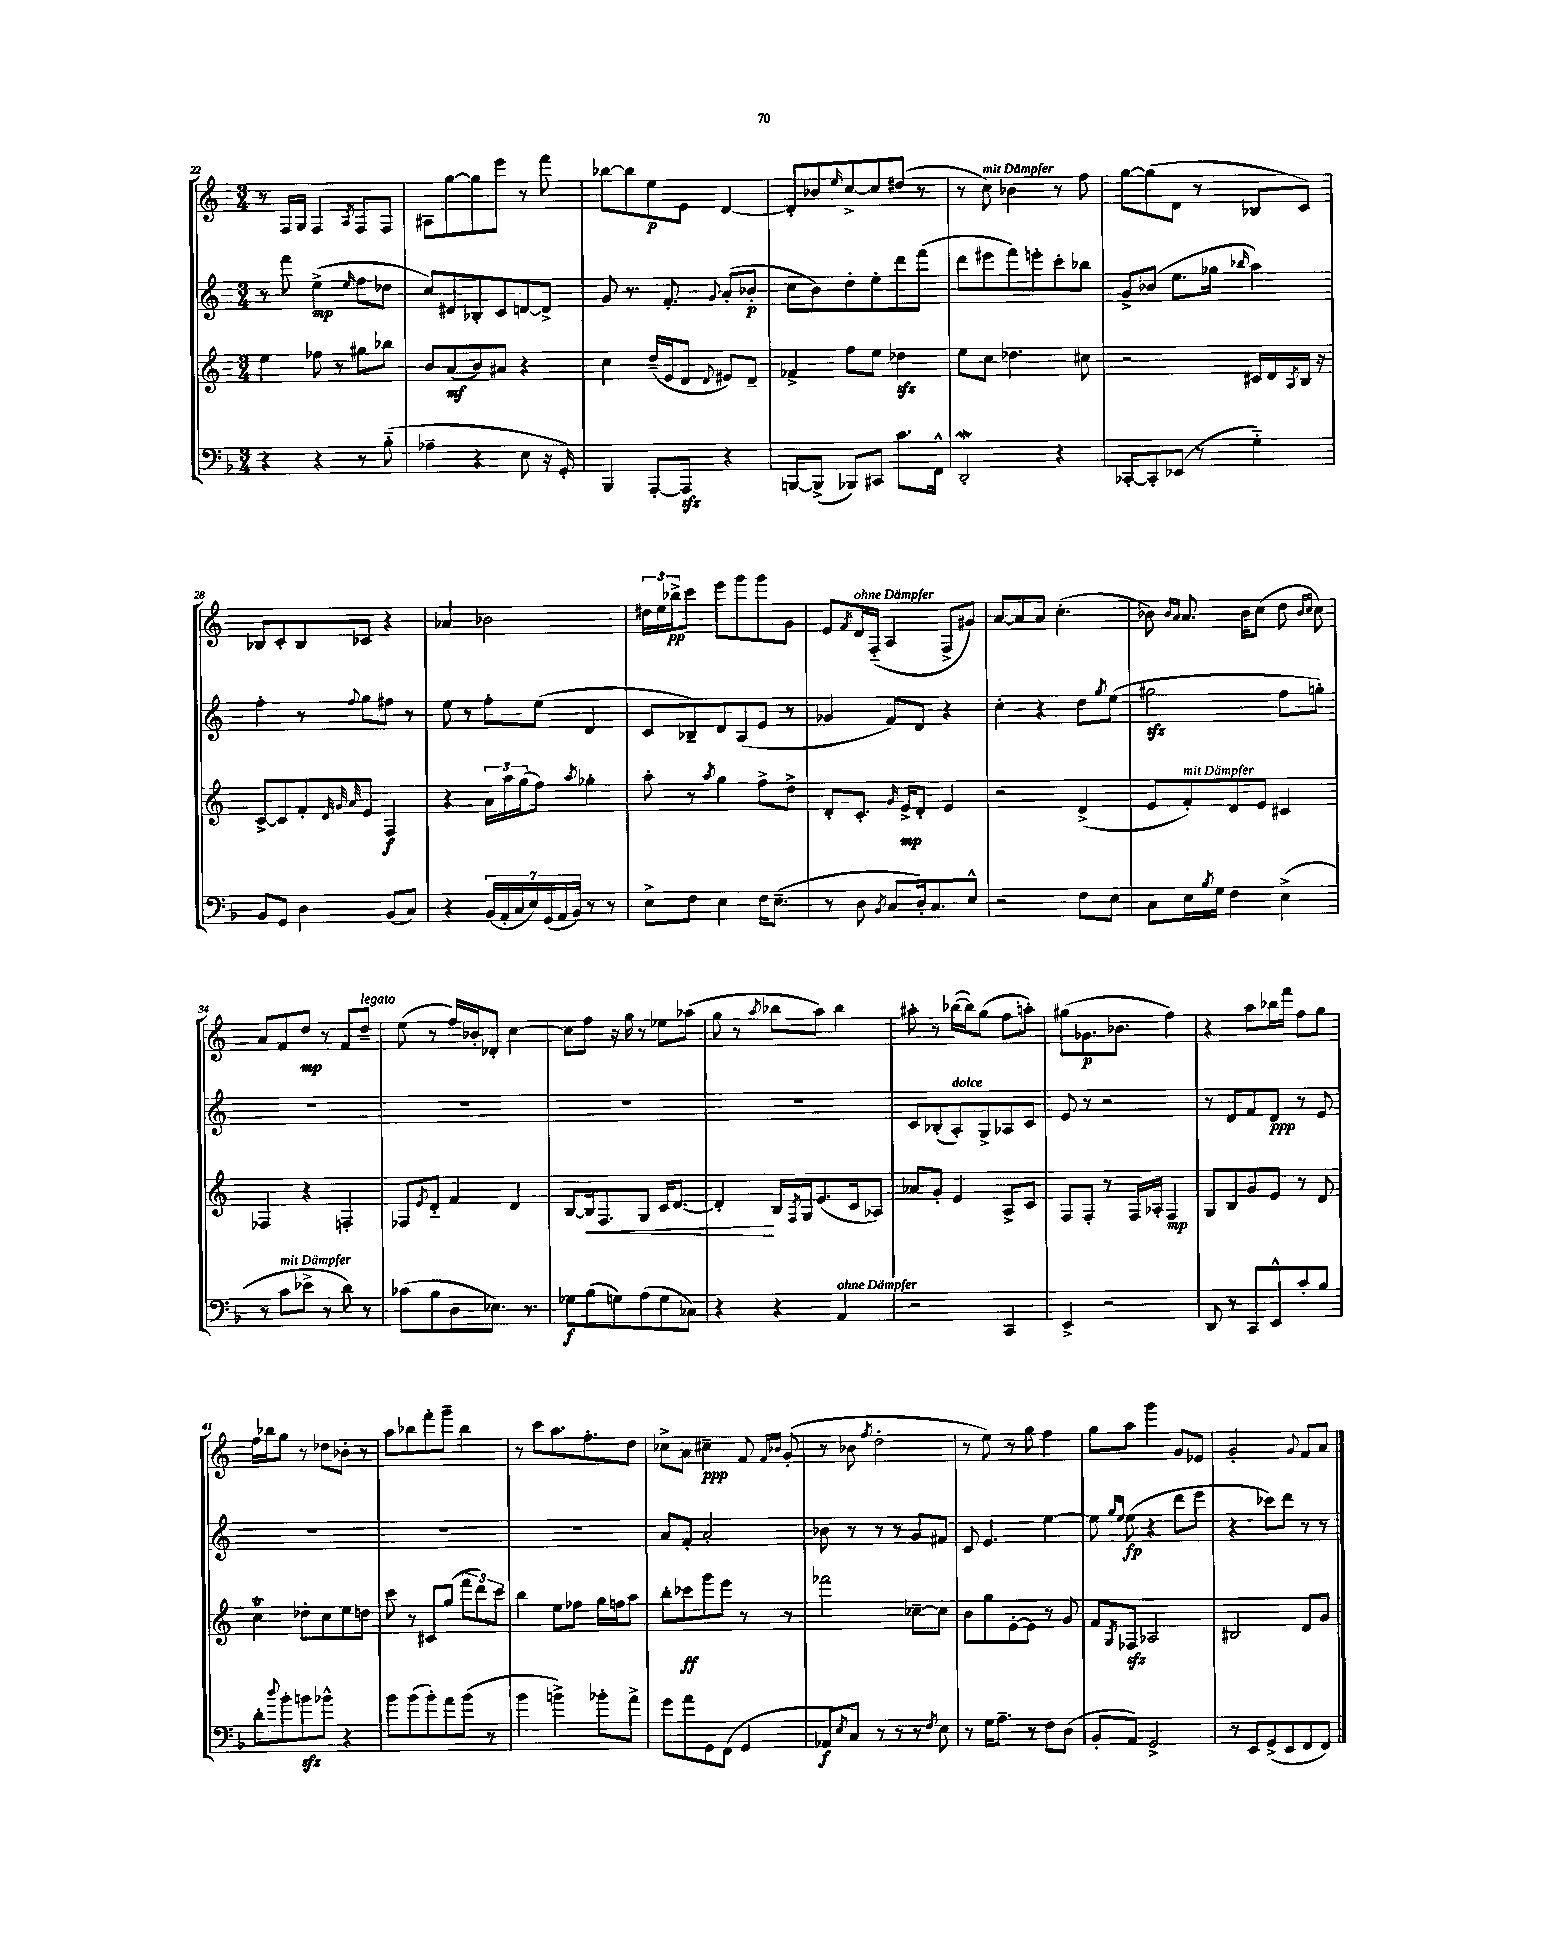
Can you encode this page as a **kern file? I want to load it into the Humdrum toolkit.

**kern	**kern	**kern	**kern
*staff4	*staff3	*staff2	*staff1
*clefF4	*clefG2	*clefG2	*clefG2
*k[b-]	*k[]	*k[]	*k[]
*M3/4	*M3/4	*M3/4	*M3/4
4r	4ee	8r	8r
.	.	8fff	16F
.	.	.	16G
4r	8ff-	(4ee^	4F
.	8r	.	.
.	.	16qqee	8qA
8r	8gg#	8ff	8F
(8B-'~	8bb-	8dd-	8F
=	=	=	=
4A-~	8b	8cc)	8A#
.	(8a	8d#	[8gg
4r	8b)	8B-'	8gg]
.	8a#	8c	8eee
8E	4r	[8d	8r
16r	.	8d^]	8fff
16GG')	.	.	.
=	=	=	=
4BBB-	4cc	8g	[8bb-
.	.	8.r	8bb-]
[8AAA'	(16dd~	.	8ee
.	16e	8.f'	.
8AAA]	8d	.	8e
.	8qqd	8qqg	.
4r	8e#)	(8a'	[4d
.	8d~	8b-'	.
=	=	=	=
[8BBB	4f-^	8cc	8d']
(8BBB^]	.	8b)	8b-
.	.	.	16qqee
8BBB-)	8ff	8dd'	[8cc^
8CC#	8ee	8ee'	8cc]
8.c	4dd-	8ddd	(8dd#
.	.	(8fff	8r
16FF^^	.	.	.
=	=	=	=
2DD'	8ee	8ddd	8r
.	8cc	8eee#	8cc)
.	4.dd-	8fff)	4b-
.	.	8eee'	.
4r	.	8ccc'	8r
.	8cc#	8bb-	8ff
=	=	=	=
[8CC-'	2r	8g^	[8gg
8CC-']	.	(8b-	(8gg]
(8EE-	.	8.ee	8d
8r	.	.	8r
.	.	16gg-	.
.	.	16qqbb-	.
4G'~)	16c#	4aa)	8B-
.	16d	.	.
.	8qA	.	.
.	16B	.	8c)
.	16r	.	.
=	=	=	=
8BB-	[8c^	4ff'	8B-
8GG	8c]	.	8c'
4D	8f'	8r	8B-
.	32qqd	.	.
.	32qqg	.	.
.	32qqa	8qqff	.
.	8e	8gg	8c-
(8BB-	4F	8ff#	4r
8C)	.	8r	.
=	=	=	=
4r	4r	8ee	4a-
.	.	8r	.
(28BB-	24a	8ff'	2b-
28AA'	.	.	.
.	24aa	.	.
28C	.	.	.
.	(24gg	.	.
28E)	.	.	.
.	8ff)	(8ee	.
(28GG	.	.	.
28AA	.	.	.
28BB-)	.	.	.
.	8qaa	.	.
8r	4gg-'	4d	.
8r	.	.	.
=	=	=	=
8E^	8aa'	8c	24dd#
.	.	.	24ee
.	.	.	24bb-^
8F	8r	8B-~)	8ccc
.	8qaa	.	.
4E	4gg	8d	8eee
.	.	(8A	8ggg
16F	8ff^	8e	8ggg
(8.E~	.	.	.
.	8dd^	8r	8g
=	=	=	=
8r	8d'	4g-	8e
.	.	.	8qf
8D	8.c'	.	16d
.	.	.	(16F'~
8qBB-	.	.	.
8C	.	8f)	4A
.	16qqg	.	.
.	16e^	.	.
16D')	8d'	8d	.
8.C	.	.	.
.	4e	4r	8F^
8E^^	.	.	8g#)
=	=	=	=
2r	2r	4cc'	[8a
.	.	.	8a]
.	.	4r	8a
.	.	.	(4.cc'
8F	(4d^	8dd	.
.	.	8qgg	.
8E	.	(8ee	.
=	=	=	=
8C	8e	2gg#	8b-)
.	.	.	16qqb-
.	.	.	16qqa
16E	8f')	.	8.a
8qB-	.	.	.
16G	.	.	.
4F	8d	.	.
.	.	.	16b-
.	8e	.	(8cc
(4E^	4c#	8ff	8dd
.	.	.	16qqb-
.	.	.	16qqcc
.	.	8gg')	8cc)
=	=	=	=
8r	4F-	2.r	8a
8c	.	.	8f
8e-^	4r	.	8dd
8r	.	.	8r
8d)	4F'	.	8f
8r	.	.	8dd~
=	=	=	=
(8c-	8F-	2.r	(8ee
.	8qe	.	.
8B-	8d'~	.	8r
8D	4f	.	16ff)
.	.	.	16b-'
8.E-)	.	.	8d-'
.	4d	.	[4cc
8.r	.	.	.
=	=	=	=
8G-	[8B	2.r	8cc]
(8B-	16B]	.	8ff
.	8.F	.	.
8G)	.	.	16r
.	.	.	16gg
(8A	8G	.	8r
8G	16c	.	8ee-
.	[8.d	.	.
8C-)	.	.	(8aa-
=	=	=	=
4r	4d']	2.r	8gg
.	.	.	8r
.	.	.	8qaa
4r	16B	.	8bb-
.	8qF	.	.
.	16G	.	.
.	(8.e	.	8aa)
4AA	.	.	4bb-
.	16c	.	.
.	8A-)	.	.
=	=	=	=
2r	8a-	8c	8aa#'
.	8g'	(8B-'	8r
.	4e	8A')	([16bb-
.	.	.	16bb-])
.	.	8G^	(8gg
4CC	8A^	8A-	8ff
.	8c	8c	8aa')
=	=	=	=
4EE^	8F	8e	(8gg#
.	8F'	8r	8.g-
2r	8r	2r	.
.	.	.	8.b-
.	16F	.	.
.	16A-'	.	.
.	4F	.	4ff)
=	=	=	=
8DD	8G	8r	4r
8r	8B	8d	.
8CC	8g	8f	8aa
8EE^^	8e	8d	16bb-
.	.	.	16fff
8c'	8r	8r	8ff
8B-	8d	8e	8gg
=	=	=	=
8d'	4cc	2.r	16ff
.	.	.	16bb-
8qqdd	.	.	.
8b-'	.	.	8gg
8b	8dd-'	.	8r
8b-^^	8cc	.	8dd-
4r	8ee	.	8b-'
.	8dd	.	8r
=	=	=	=
8b-	8ccc	2.r	8aa
(8b-	8r	.	8bb-
8b-')	8c#	.	8fff'
8a	(8gg	.	8ggg~
(8b-	12fff	.	4bb-
.	12ddd)	.	.
8r	.	.	.
.	12ccc	.	.
=	=	=	=
4b-	4bb	2.r	8r
.	.	.	8ccc
4b^)	8ee	.	8.aa
.	8ff-	.	.
.	.	.	8.ff'
8b-'	16gg	.	.
.	16ff	.	.
8a^	8aa	.	8dd
=	=	=	=
8g	8bb'	8a	8cc-^
8a	8ccc-	8f'	8a
8GG	8ggg	2a'	4cc#~
(8FF	8eee	.	.
4GG	8r	.	8f
.	.	.	16qqf
.	.	.	16qqb-
.	8r	.	(8g'
=	=	=	=
8AA-	2fff-	8b-	8r
8qE	.	.	.
8C)	.	8r	8b-
.	.	.	8qff
8r	.	8r	2dd'
8r	.	8r	.
8r	[8cc-~	8g	.
8qF	.	.	.
8E	8cc-]	8f#	.
=	=	=	=
8r	8b	8c	8r
16G	8gg	4.e	8ee)
8.A~	.	.	.
.	[8e'	.	8r
8r	8e]	.	8gg
8F	8r	[4ee	4ff
(8D	8g	.	.
=	=	=	=
8BB-'	8f	8ee]	8gg
.	.	16qqgg	.
.	8qG	16qqee	.
8AA)	8F-	(8ee	8aa
2GG^	2A-	4r	4ggg
.	.	8ddd	8g
.	.	8eee	8e-
=	=	=	=
8r	2B#	4r	2g'
8EE	.	.	.
(8GG^	.	8ccc-)	.
8EE	.	8ddd	.
.	.	.	8qqg
8FF	8d	8r	8f
8FF)	8g	8r	8a
==	==	==	==
*-	*-	*-	*-
